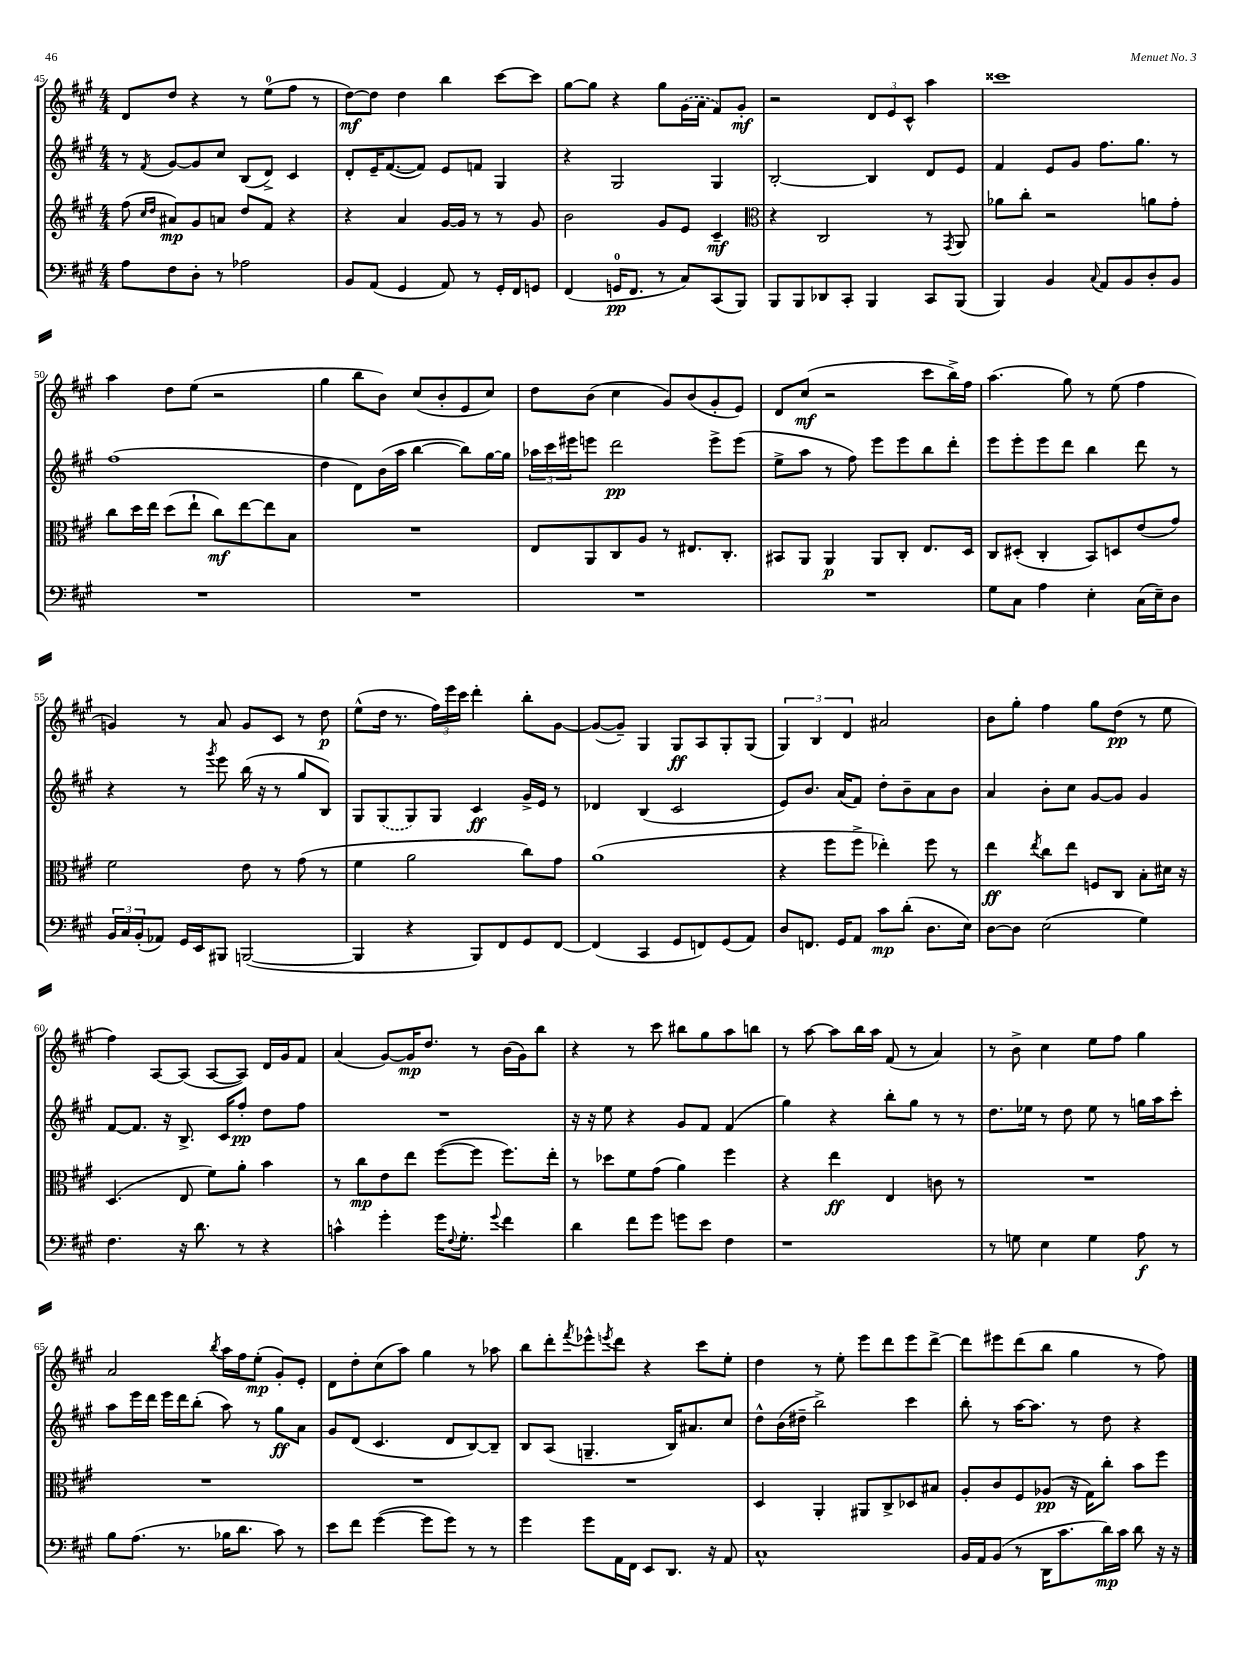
<<
\new StaffGroup <<
\new Staff = "s0" {
    \clef treble \key a \major \numericTimeSignature \time 4/4
    d'8 d''8 r4 r8 e''8-0( fis''8 r8 |
    d''8~\mf) d''8 d''4 b''4 cis'''8~ cis'''8 |
    gis''8~ gis''8 r4 gis''8 \once \slurDashed gis'16( a'16 fis'8) gis'8-.\mf |
    r2 \tuplet 3/2 { d'8 e'8 cis'8-^ } a''4 |
    cisis'''1 |
    a''4 d''8 e''8( r2 |
    gis''4 b''8 b'8) cis''8( b'8-. e'8 cis''8) |
    d''8 b'8( cis''4 gis'8) b'8( gis'8-. e'8) |
    d'8 cis''8\mf( r2 cis'''8 b''16->) fis''16 |
    a''4.( gis''8) r8 e''8( fis''4 |
    g'4) r8 a'8 g'8 cis'8 r8 d''8\p |
    e''8-^( d''16 r8. \tuplet 3/2 { fis''16) e'''16 cis'''16 } d'''4-. b''8-. gis'8~ |
    gis'8~( gis'8--) gis4 gis8\ff a8 gis8-. gis8( |
    \tuplet 3/2 { gis4) b4 d'4 } ais'2 |
    b'8 gis''8-. fis''4 gis''8 d''8\pp( r8 e''8 |
    fis''4) a8~ a8( a8~ a8) d'16 gis'16 fis'8 |
    a'4( gis'8~) gis'16\mp d''8. r8 b'16( gis'16) b''8 |
    r4 r8 cis'''8 bis''8 gis''8 a''8 b''8 |
    r8 a''8~ a''8 b''16 a''16 fis'8( r8 a'4) |
    r8 b'8-> cis''4 e''8 fis''8 gis''4 |
    a'2 \acciaccatura { b''8 } a''16 fis''16 e''8-.\mp( gis'8-.) e'8-. |
    d'8 d''8-. cis''8( a''8) gis''4 r8 aes''8 |
    b''8 d'''8-. \acciaccatura { fis'''8 } ees'''8-^ \acciaccatura { e'''8 } d'''8 r4 cis'''8 e''8-. |
    d''4 r8 e''8-. e'''8 d'''8 e'''8 d'''8~-> |
    d'''8 eis'''8 d'''8( b''8 gis''4 r8 fis''8) \bar "|." |
}
\new Staff = "s1" {
    \clef treble \key a \major \numericTimeSignature \time 4/4
    r8 \acciaccatura { fis'8 } gis'8~ gis'8 cis''8 b8( d'8->) cis'4 |
    d'8-. e'16-- fis'8.~( fis'8) e'8 f'8 gis4 |
    r4 gis2 gis4 |
    b2~-. b4 d'8 e'8 |
    fis'4 e'8 gis'8 fis''8. gis''8. r8 |
    fis''1( |
    d''4 d'8) b'16( a''16 b''4~ b''8) gis''16~ gis''16 |
    \tuplet 3/2 { aes''16 cis'''16 eis'''16 } e'''8 d'''2\pp e'''8-> e'''8( |
    e''8-> a''8 r8 fis''8) e'''8 e'''8 b''8 d'''8-. |
    e'''8 e'''8-. e'''8 d'''8 b''4 d'''8 r8 |
    r4 r8 \acciaccatura { gis'''8 } e'''8 b''16( r16 r8 gis''8 b8) |
    gis8 \once \slurDashed gis8( gis8) gis8 cis'4\ff gis'16-> e'16 r8 |
    des'4 b4( cis'2 |
    e'8) b'8. a'16( fis'8) d''8-. b'8-- a'8 b'8 |
    a'4 b'8-. cis''8 gis'8~ gis'8 gis'4 |
    fis'8~ fis'8. r16 b8.-> cis'16 fis''8-.\pp d''8 fis''8 |
    R1 |
    r16 r16 e''8 r4 gis'8 fis'8 fis'4( |
    gis''4) r4 b''8-. gis''8 r8 r8 |
    d''8. ees''16 r8 d''8 ees''8 r8 g''16 a''16 cis'''8-. |
    a''8 e'''16 d'''16 e'''16 d'''16 b''8-.( a''8) r8 gis''8\ff a'8 |
    gis'8 d'8( cis'4. d'8 b8~) b8-- |
    b8 a8( g4.-- b16) ais'8. cis''8 |
    d''8-^ b'16( dis''16-- b''2->) cis'''4 |
    b''8-. r8 a''16~ a''8. r8 d''8 r4 \bar "|." |
}
\new Staff = "s2" {
    \clef treble \key a \major \numericTimeSignature \time 4/4
    fis''8( \grace { cis''16 d''16 } ais'8\mp) gis'8 a'8 d''8 fis'8 r4 |
    r4 a'4 gis'16~ gis'16 r8 r8 gis'8 |
    b'2 gis'8 e'8 cis'4--\mf |
    \clef alto r4 cis2 r8 \acciaccatura { gis,8 } a,8 |
    aes'8 cis''8-. r2 a'8 gis'8-. |
    cis''8 d''16 e''16 d''8( e''8-! cis''8\mf) e''8~ e''8 b8 |
    R1 |
    e8 a,8 cis8 a8 r8 eis8. cis8.-. |
    bis,8 a,8 a,4\p a,8 cis8-. e8. d16 |
    cis8 dis8-.( cis4-. b,8) d8 e'8( gis'8) |
    fis'2 e'8 r8 gis'8( r8 |
    fis'4 a'2 cis''8) gis'8 |
    a'1( |
    r4 fis''8 fis''8-> ees''4-.) fis''8 r8 |
    e''4\ff \acciaccatura { e''8 } cis''8 e''8 f8 cis8 b8-. dis'16 r16 |
    d4.( e8 fis'8) a'8-. b'4 |
    r8 cis''8\mp e'8 e''8 fis''8~( fis''8 fis''8.) e''16-. |
    r8 des''8 fis'8 gis'8( a'4) fis''4 |
    r4 e''4\ff e4 c'8 r8 |
    R1 |
    R1 |
    R1 |
    R1 |
    d4 a,4-. ais,8 cis8-> des8 bis8 |
    a8-. cis'8 fis8 aes8\pp( r16 gis16) cis''8-. b'8 fis''8 \bar "|." |
}
\new Staff = "s3" {
    \clef bass \key a \major \numericTimeSignature \time 4/4
    a8 fis8 d8-. r8 aes2 |
    b,8 a,8( gis,4 a,8) r8 gis,16-. fis,16 g,8 |
    fis,4( g,16-0\pp fis,8. r8 cis8) cis,8( b,,8) |
    b,,8 b,,8 des,8 cis,8-. b,,4 cis,8 b,,8( |
    b,,4) b,4 \appoggiatura { cis8 } a,8 b,8 d8-. b,8 |
    R1 |
    R1 |
    R1 |
    R1 |
    gis8 cis8 a4 e4-. cis16( e16--) d8 |
    \tuplet 3/2 { b,16 cis16 b,16-.( } aes,8) gis,16 e,16 bis,,8 b,,2~( |
    b,,4 r4 b,,8) fis,8 gis,8 fis,8~ |
    fis,4( cis,4 gis,8 f,8) gis,8( a,8) |
    d8 f,8. gis,16 a,8 cis'8\mp d'8-.( d8. e16) |
    d8~ d8 e2( gis4) |
    fis4. r16 d'8. r8 r4 |
    c'4-^ gis'4-. gis'16 \appoggiatura { fis8 } gis8.-. \appoggiatura { gis'8 } fis'4 |
    d'4 fis'8 gis'8 g'8 e'8 fis4 |
    r1 |
    r8 g8 e4 g4 a8\f r8 |
    b8 a8.( r8. bes16 d'8. cis'8) r8 |
    e'8 fis'8 gis'4~( gis'8 gis'8) r8 r8 |
    gis'4 gis'8 a,16 fis,16 e,8 d,8. r16 a,8 |
    cis1-^ |
    b,16 a,16 b,8( r8 d,16 cis'8. d'16\mp) cis'16 d'8 r16 r16 \bar "|." |
}
>>
>>
\layout { \context { \Score currentBarNumber = #45 } }
